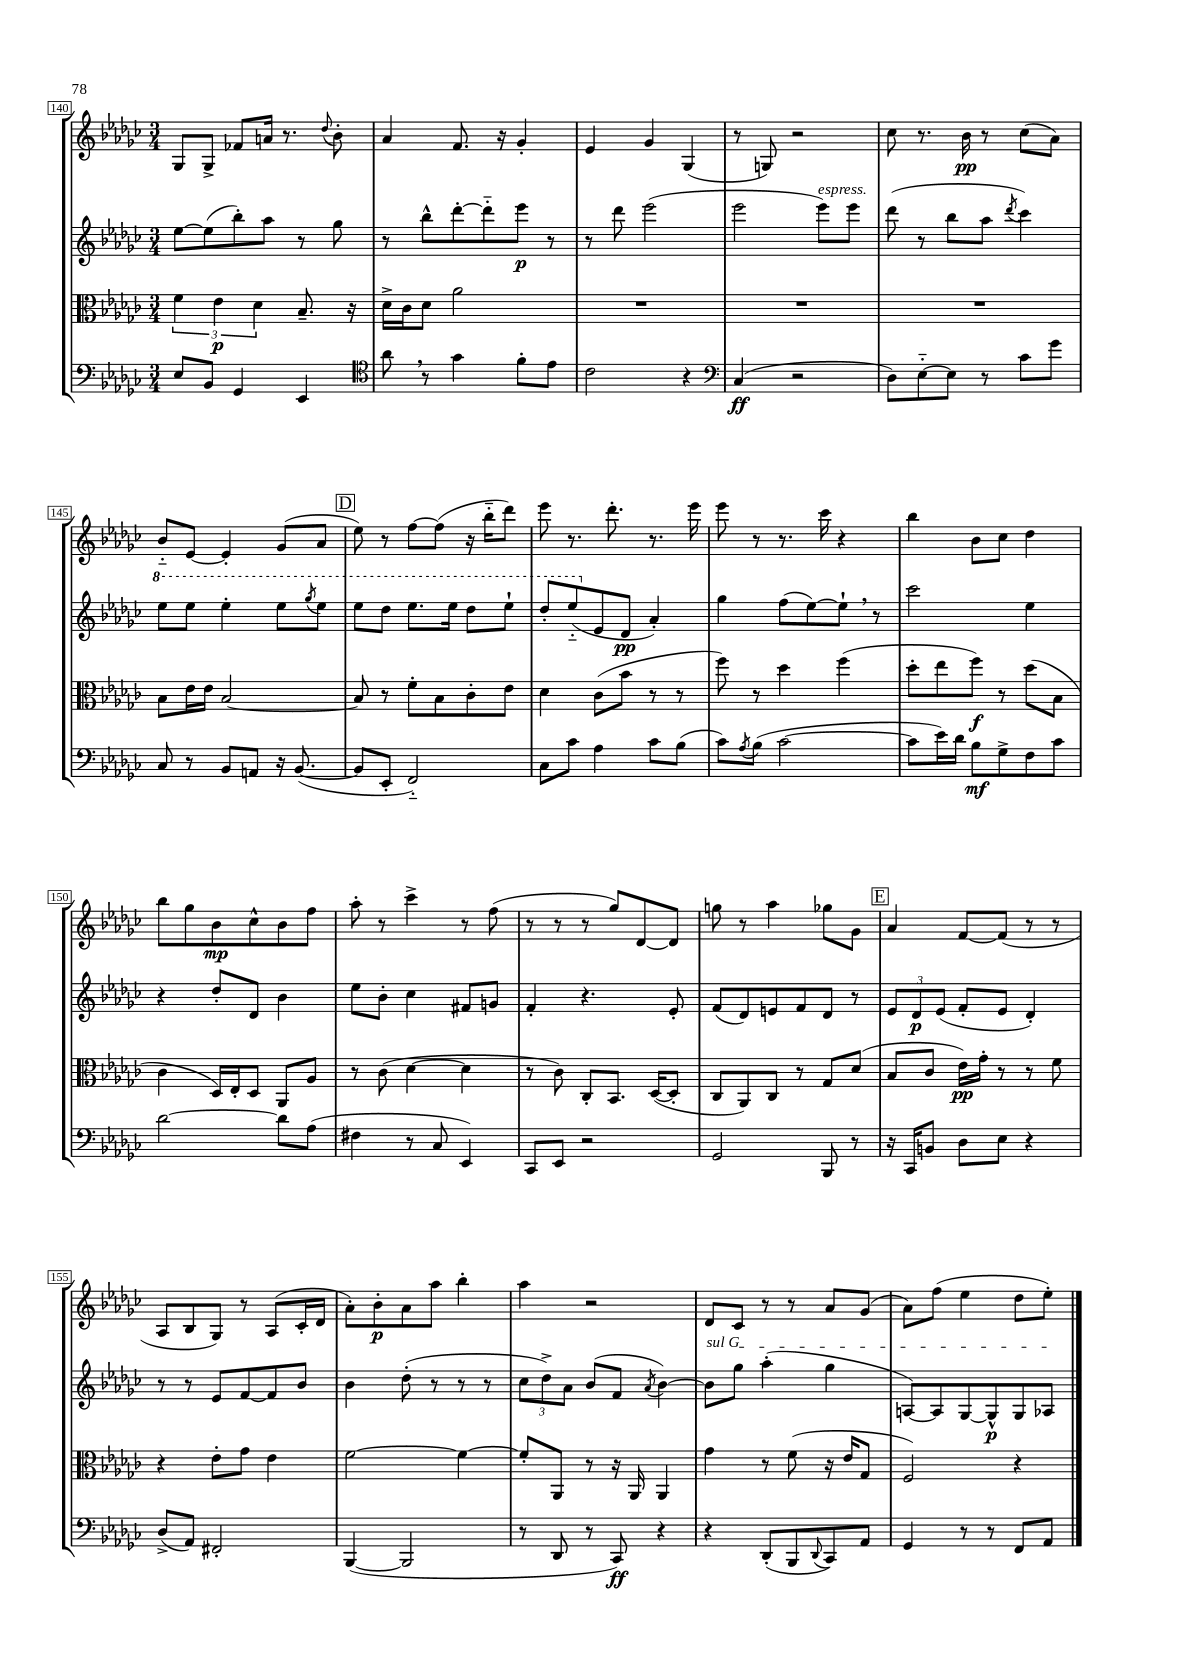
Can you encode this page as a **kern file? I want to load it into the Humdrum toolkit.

**kern	**kern	**kern	**kern
*staff4	*staff3	*staff2	*staff1
*clefF4	*clefC3	*clefG2	*clefG2
*k[b-e-a-d-g-c-]	*k[b-e-a-d-g-c-]	*k[b-e-a-d-g-c-]	*k[b-e-a-d-g-c-]
*M3/4	*M3/4	*M3/4	*M3/4
8E-	6f	[8ee-	8G-
8BB-	.	(8ee-]	8G-^
.	6e-	.	.
4GG-	.	8bb-')	8f-
.	6d-	.	.
.	.	8aa-	16a
.	.	.	8.r
4EE-	8.B-~	8r	.
.	.	.	8qqdd-
.	.	8gg-	8b-'
.	16r	.	.
=	=	=	=
*clefC4	*	*	*
8a-	16d-^	8r	4a-
.	16c-	.	.
8r	8d-	8bb-^^	.
4g-	2a-	[8ddd-'	8.f
.	.	8ddd-'~]	.
.	.	.	16r
8f'	.	8eee-	4g-'
8e-	.	8r	.
=	=	=	=
2c-	2.r	8r	4e-
.	.	8ddd-	.
.	.	(2eee-	4g-
4r	.	.	(4G-
=	=	=	=
*clefF4	*	*	*
(4C-	2.r	2eee-	8r
.	.	.	8G)
2r	.	.	2r
.	.	8eee-)	.
.	.	8eee-	.
=	=	=	=
8D-)	2.r	(8ddd-	8cc-
[8E-'~	.	8r	8.r
8E-]	.	8bb-	.
.	.	.	16b-
8r	.	8aa-	8r
.	.	8qddd-	.
8c-	.	4ccc-)	(8cc-
8g-	.	.	8a-)
=	=	=	=
8C-	8B-	8eee-	8b-'~
8r	16e-	8eee-	[8e-
.	16e-	.	.
8BB-	[2B-	4eee-'	4e-']
8AA	.	.	.
16r	.	8eee-	(8g-
([8.BB-	.	.	.
.	.	8qggg-	.
.	.	8eee-	8a-
=	=	=	=
8BB-]	8B-]	8eee-	8ee-)
8EE-'	8r	8ddd-	8r
2FF'~)	8f'	8.eee-	[8ff
.	8B-	.	(8ff]
.	.	16eee-	.
.	8c-'	8ddd-	16r
.	.	.	16bb-'~
.	8e-	8eee-`	8ddd-)
=	=	=	=
8C-	4d-	8ddd-'	8eee-
8c-	.	(8eee-'~	8.r
4A-	(8c-	8e-	.
.	.	.	8.ddd-'
.	8b-	8d-	.
8c-	8r	4a-')	8.r
(8B-	8r	.	.
.	.	.	16eee-
=	=	=	=
8c-)	8ff)	4gg-	8eee-
8qA-	.	.	.
(8B-	8r	.	8r
[2c-	4dd-	(8ff	8.r
.	.	[8ee-)	.
.	.	.	16ccc-
.	(4ff	8ee-`]	4r
.	.	8r	.
=	=	=	=
8c-]	8dd-'	2ccc-	4bb-
16e-)	8ee-	.	.
16d-	.	.	.
8B-	8ff)	.	8b-
8G-^	8r	.	8cc-
8F	(8dd-	4ee-	4dd-
8c-	8B-	.	.
=	=	=	=
[2d-	4c-	4r	8bb-
.	.	.	8gg-
.	16D-)	8dd-'	8b-
.	16E-'	.	.
.	8D-	8d-	8cc-^^
8d-]	8AA-	4b-	8b-
(8A-	8A-	.	8ff
=	=	=	=
4F#	8r	8ee-	8aa-'
.	(8c-	8b-'	8r
8r	[4d-	4cc-	4ccc-^
8C-	.	.	.
4EE-)	4d-]	8f#	8r
.	.	8g	(8ff
=	=	=	=
8CC-	8r	4f'	8r
8EE-	8c-)	.	8r
2r	8C-'	4.r	8r
.	8.BB-	.	8gg-)
.	.	.	[8d-
.	([16D-	.	.
.	8D-']	8e-'	8d-]
=	=	=	=
2GG-	8C-	(8f	8gg
.	8AA-)	8d-)	8r
.	8C-	8e	4aa-
.	8r	8f	.
8BBB-	8G-	8d-	8gg-
8r	(8d-	8r	8g-
=	=	=	=
16r	8B-	12e-	4a-
16CC-	.	.	.
.	.	12d-	.
8BB	8c-	.	.
.	.	(12e-	.
8D-	16e-)	8f'	[8f
.	16g-'	.	.
8E-	8r	8e-	(8f]
4r	8r	4d-')	8r
.	8f	.	8r
=	=	=	=
(8D-^	4r	8r	8A-
8AA-)	.	8r	8B-
2FF#'	8e-'	8e-	8G-)
.	8g-	[8f	8r
.	4e-	8f]	(8A-
.	.	8b-	16c-'
.	.	.	16d-
=	=	=	=
([4BBB-	[2f	4b-	8a-')
.	.	.	8b-'
2BBB-]	.	(8dd-'	8a-
.	.	8r	8aa-
.	4f_	8r	4bb-'
.	.	8r	.
=	=	=	=
8r	8f']	12cc-	4aa-
.	.	12dd-^)	.
8DD-	8AA-	.	.
.	.	12a-	.
8r	8r	(8b-	2r
8CC-)	16r	8f	.
.	16AA-	.	.
.	.	8qa-	.
4r	4AA-	[4b-)	.
=	=	=	=
4r	4g-	8b-]	8d-
.	.	8gg-	8c-
(8DD-'	8r	(4aa-'	8r
8BBB-	(8f	.	8r
8qqDD-	.	.	.
8CC-)	16r	4gg-	8a-
.	16e-	.	.
8AA-	8G-	.	(8g-
=	=	=	=
4GG-	2F)	[8A)	8a-)
.	.	8A]	(8ff
8r	.	[8G-	4ee-
8r	.	8G-^^]	.
8FF	4r	8G-	8dd-
8AA-	.	8A-	8ee-')
==	==	==	==
*-	*-	*-	*-
